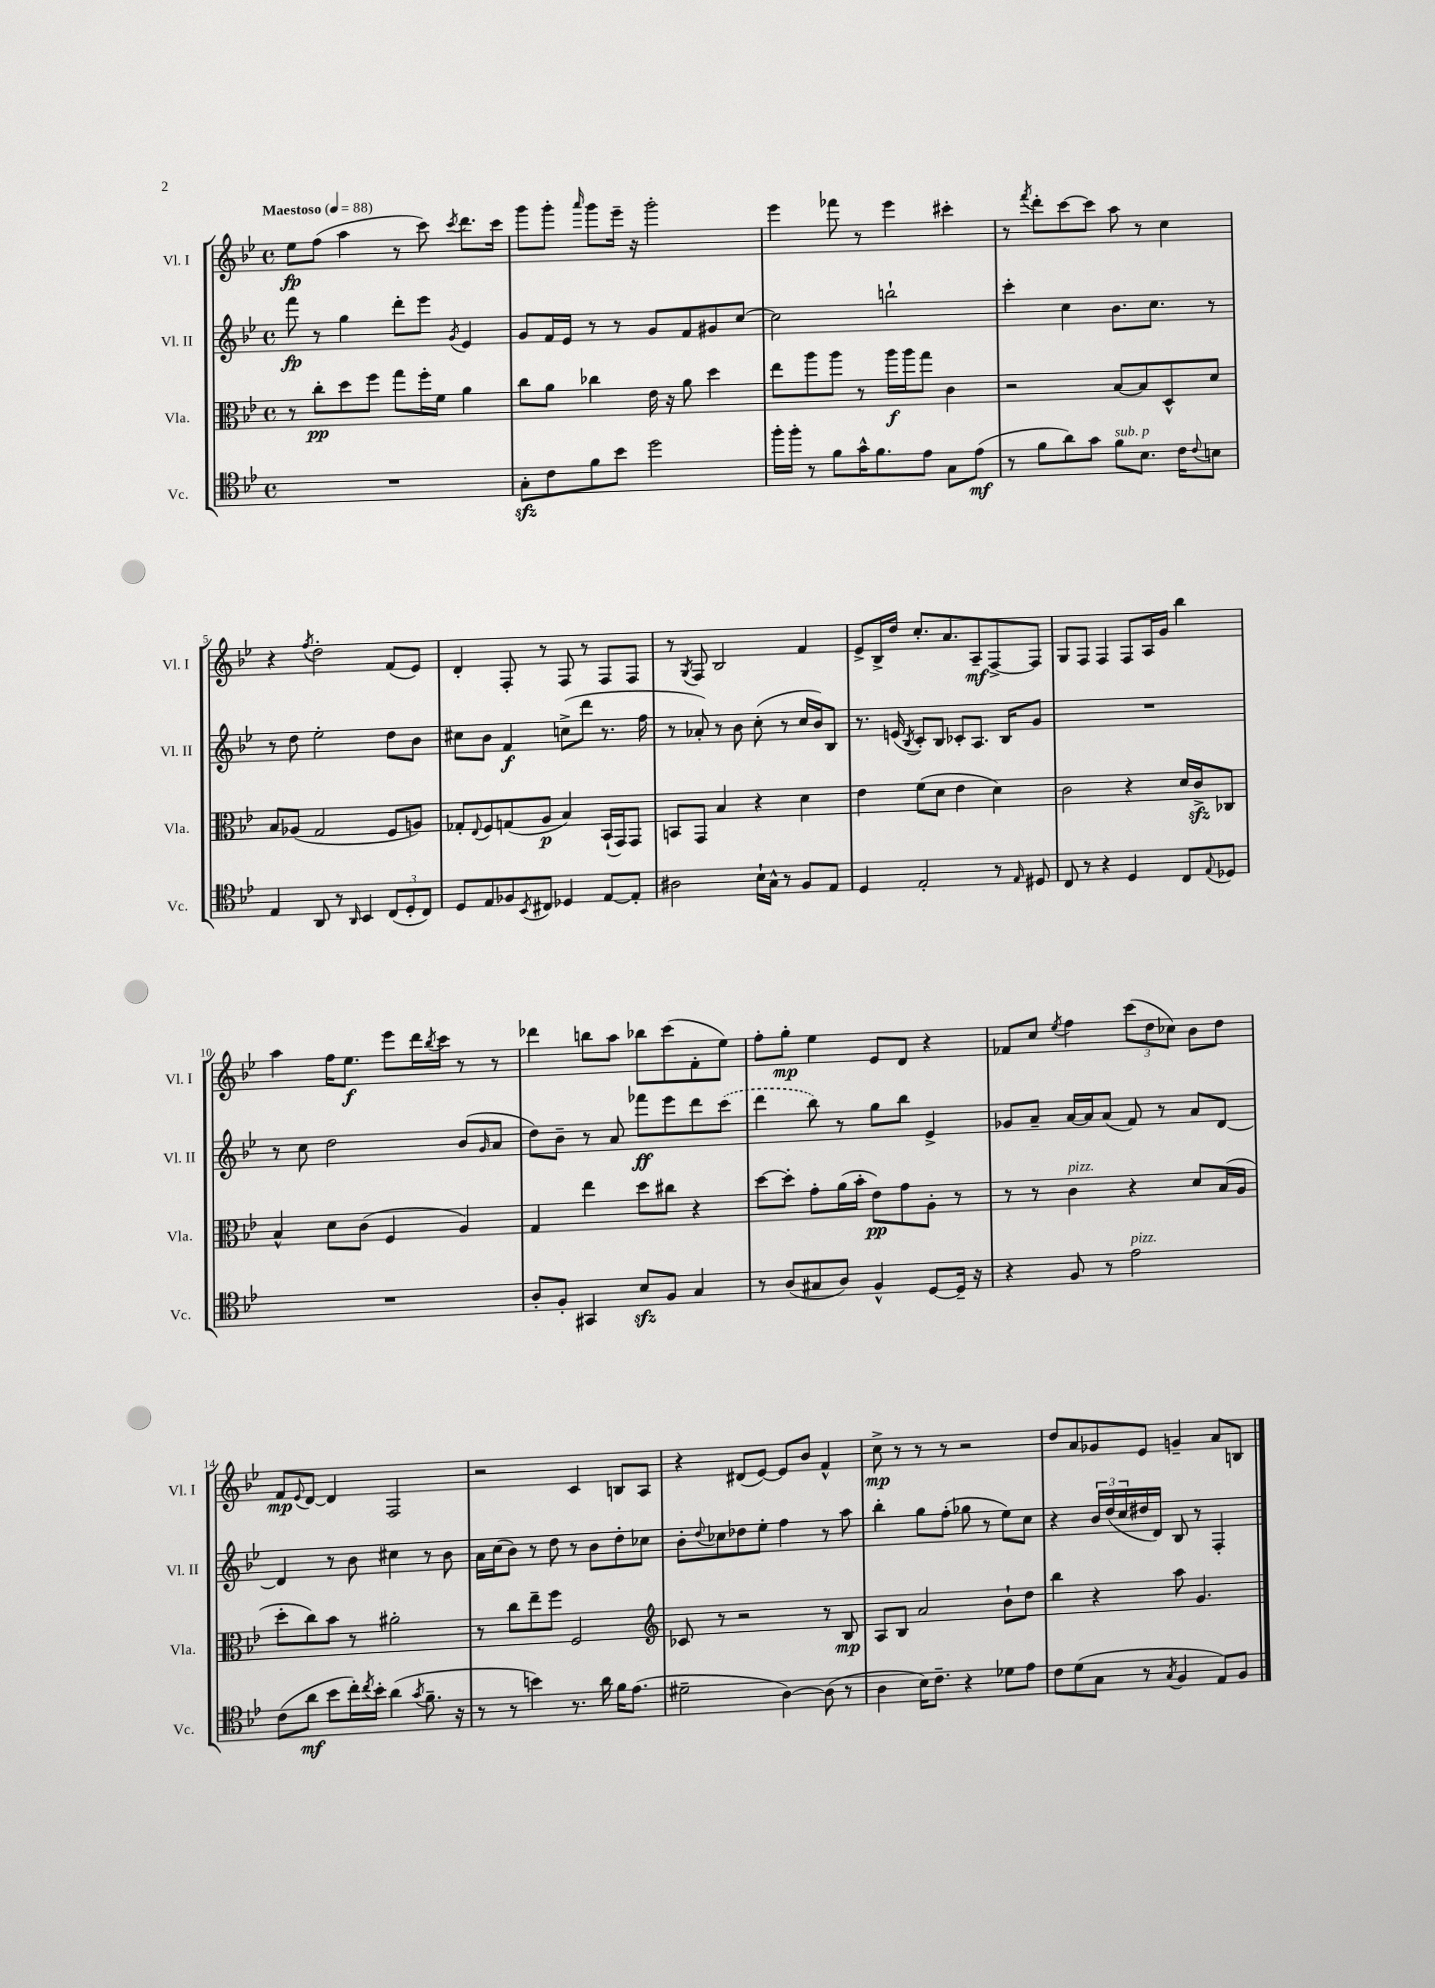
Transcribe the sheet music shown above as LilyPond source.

<<
\new StaffGroup <<
\new Staff = "s0" \with { instrumentName = "Vl. I" shortInstrumentName = "Vl. I" } {
    \clef treble \key bes \major \defaultTimeSignature \time 4/4 \tempo "Maestoso" 4 = 88
    ees''8\fp f''8( a''4 r8 c'''8) \acciaccatura { c'''8 } d'''8. c'''16 |
    g'''8 g'''8-. \grace { a'''16 } g'''8 ees'''16-- r16 g'''2-. |
    ees'''4 fes'''8 r8 ees'''4 cis'''4-. |
    r8 \acciaccatura { f'''8 } d'''8-. c'''8~ c'''8 a''8 r8 c''4 |
    r4 \acciaccatura { f''8 } d''2-. f'8( ees'8) |
    d'4-. f8-. r8 f8 r8 f8 f8 |
    r8 \acciaccatura { g8 } f8 bes2 f'4 |
    ees'8-> bes16-> d''16 c''8.-. a'8. a8--\mf f8~-> f8 |
    g8 f8 f4 f8 a16 g'16 bes''4 |
    a''4 f''16 ees''8.\f ees'''8 d'''16 \acciaccatura { bes''8 } c'''16 r8 r8 |
    des'''4 b''8 a''8 bes''8 c'''8( f'8-. ees''8) |
    f''8-. g''8-.\mp ees''4 ees'8 d'8 r4 |
    fes'8 c''8 \acciaccatura { ees''8 } f''4 \tuplet 3/2 { c'''8( d''8 ces''8) } bes'8 d''8 |
    f'8\mp \appoggiatura { ees'8 } d'8~ d'4 f2 |
    r2 c'4 b8 a8 |
    r4 dis'8( ees'8~) ees'8 bes'8 f'4-^ |
    c''8->\mp r8 r8 r8 r2 |
    d''8 a'8 ges'8 ees'8 g'4-- a'8 b8 \bar "|." |
}
\new Staff = "s1" \with { instrumentName = "Vl. II" shortInstrumentName = "Vl. II" } {
    \clef treble \key bes \major \defaultTimeSignature \time 4/4
    f'''8\fp r8 g''4 d'''8-. ees'''8 \acciaccatura { g'8 } ees'4 |
    g'8 f'16 ees'16 r8 r8 g'8 f'8 gis'8 c''8~ |
    c''2 b''2-! |
    c'''4-. c''4 bes'8. c''8. r8 |
    r8 d''8 ees''2-. d''8 bes'8 |
    cis''8 bes'8 f'4\f c''8->( d'''8 r8. f''16 |
    r8 aes'8-.) r8 bes'8 c''8-.( r8 c''16 bes'16) bes8 |
    r8. e'16( \acciaccatura { bes8 } c'8-.) bes8 ces'8-. a8. bes16 g'8 |
    R1 |
    r8 c''8 d''2 bes'8( \grace { g'16 } a'8 |
    d''8) bes'8-- r8 a'8 fes'''8\ff ees'''8 d'''8 \once \slurDashed c'''8( |
    d'''4 bes''8) r8 g''8 bes''8 ees'4-> |
    ges'8 a'8-- a'16~ a'16 a'8( f'8) r8 a'8 d'8~ |
    d'4 r8 bes'8 cis''4 r8 bes'8 |
    a'16 c''16( bes'8) r8 d''8 r8 bes'8 d''8-. ces''8 |
    bes'8-. \appoggiatura { d''8 } ces''8 des''8 ees''8-. f''4 r8 a''8 |
    bes''4-. g''8 f''8-.( ges''8 r8 ees''8) c''8 |
    r4 \tuplet 3/2 { bes'16 d''16( c''16 } dis''16 d'16) bes8 r8 f4-. \bar "|." |
}
\new Staff = "s2" \with { instrumentName = "Vla." shortInstrumentName = "Vla." } {
    \clef alto \key bes \major \defaultTimeSignature \time 4/4
    r8 c''8-.\pp d''8 f''8 g''8 f''16-. f'16 a'4 |
    c''8 a'8 ces''4 ees'16 r16 a'8 d''4 |
    ees''8 a''8 a''8 r8 a''16\f a''16 g''8 c'4 |
    r2 bes8~ bes8 d8-^ d'8 |
    bes8 aes8( g2 f8 a8) |
    ges8-. \appoggiatura { ees8 } f8 g8( a8\p bes4) bes,16-!( g,16) g,8 |
    b,8 g,8 bes4 r4 d'4 |
    ees'4 f'8( d'8 ees'4 d'4) |
    c'2 r4 d'16 c'16->\sfz ces8 |
    bes4-^ d'8 c'8( f4 a4) |
    g4 ees''4 d''8 cis''8 r4 |
    d''8~ d''8-. g'8-. a'16( bes'16-. ees'8\pp) g'8 a8-. r8 |
    r8 r8 c'4^\markup { \italic "pizz." } r4 d'8 bes16( a16 |
    d''8-. c''8) bes'8 r8 ais'2-. |
    r8 c''8 ees''8-- f''8 f2 |
    \clef treble ces'8 r8 r2 r8 bes8\mp |
    a8 bes8 a'2 bes'8-! d''8 |
    bes''4 r4 a''8 g'4. \bar "|." |
}
\new Staff = "s3" \with { instrumentName = "Vc." shortInstrumentName = "Vc." } {
    \clef tenor \key bes \major \defaultTimeSignature \time 4/4
    R1 |
    g8-.\sfz c'8 f'8 bes'8 d''2 |
    f''16-. f''16-. r8 f'8 g'16-^ f'8. ees'8 g8 ees'8\mf( |
    r8 f'8 a'8) g'8 f'8^\markup { \italic "sub. p" } bes8. c'16 \appoggiatura { c'8 } b8 |
    ees4 a,8 r8 \grace { a,16 } bes,4 \tuplet 3/2 { c8( d8-. c8) } |
    d8 ees8 fes8 \acciaccatura { bes,8 } cis8 des4 ees8~ ees8-. |
    ais2 bes16-! g16-^ r8 f8 ees8 |
    d4 ees2-. r8 \grace { ees16 } dis8 |
    c8 r8 r4 d4 c8 \appoggiatura { ees8 } des8 |
    R1 |
    a8-. f8-. gis,4 bes8\sfz f8 g4 |
    r8 a8( gis8 a8) f4-^ d8~ d16-- r16 |
    r4 f8 r8 ees'2^\markup { \italic "pizz." } |
    c'8( a'8\mf bes'8 c''16-.) \acciaccatura { c''8 } bes'16-. a'4( \acciaccatura { g'8 } f'8.-- r16 |
    r8 r8 b'4) r8. a'16 f'16 ees'8.( |
    dis'2-- a4~) a8( r8 |
    a4 bes16) c'8.-- r4 des'8 ees'8 |
    c'8 d'8( g8 r8 \acciaccatura { g8 } f4 ees8) f8 \bar "|." |
}
>>
>>
